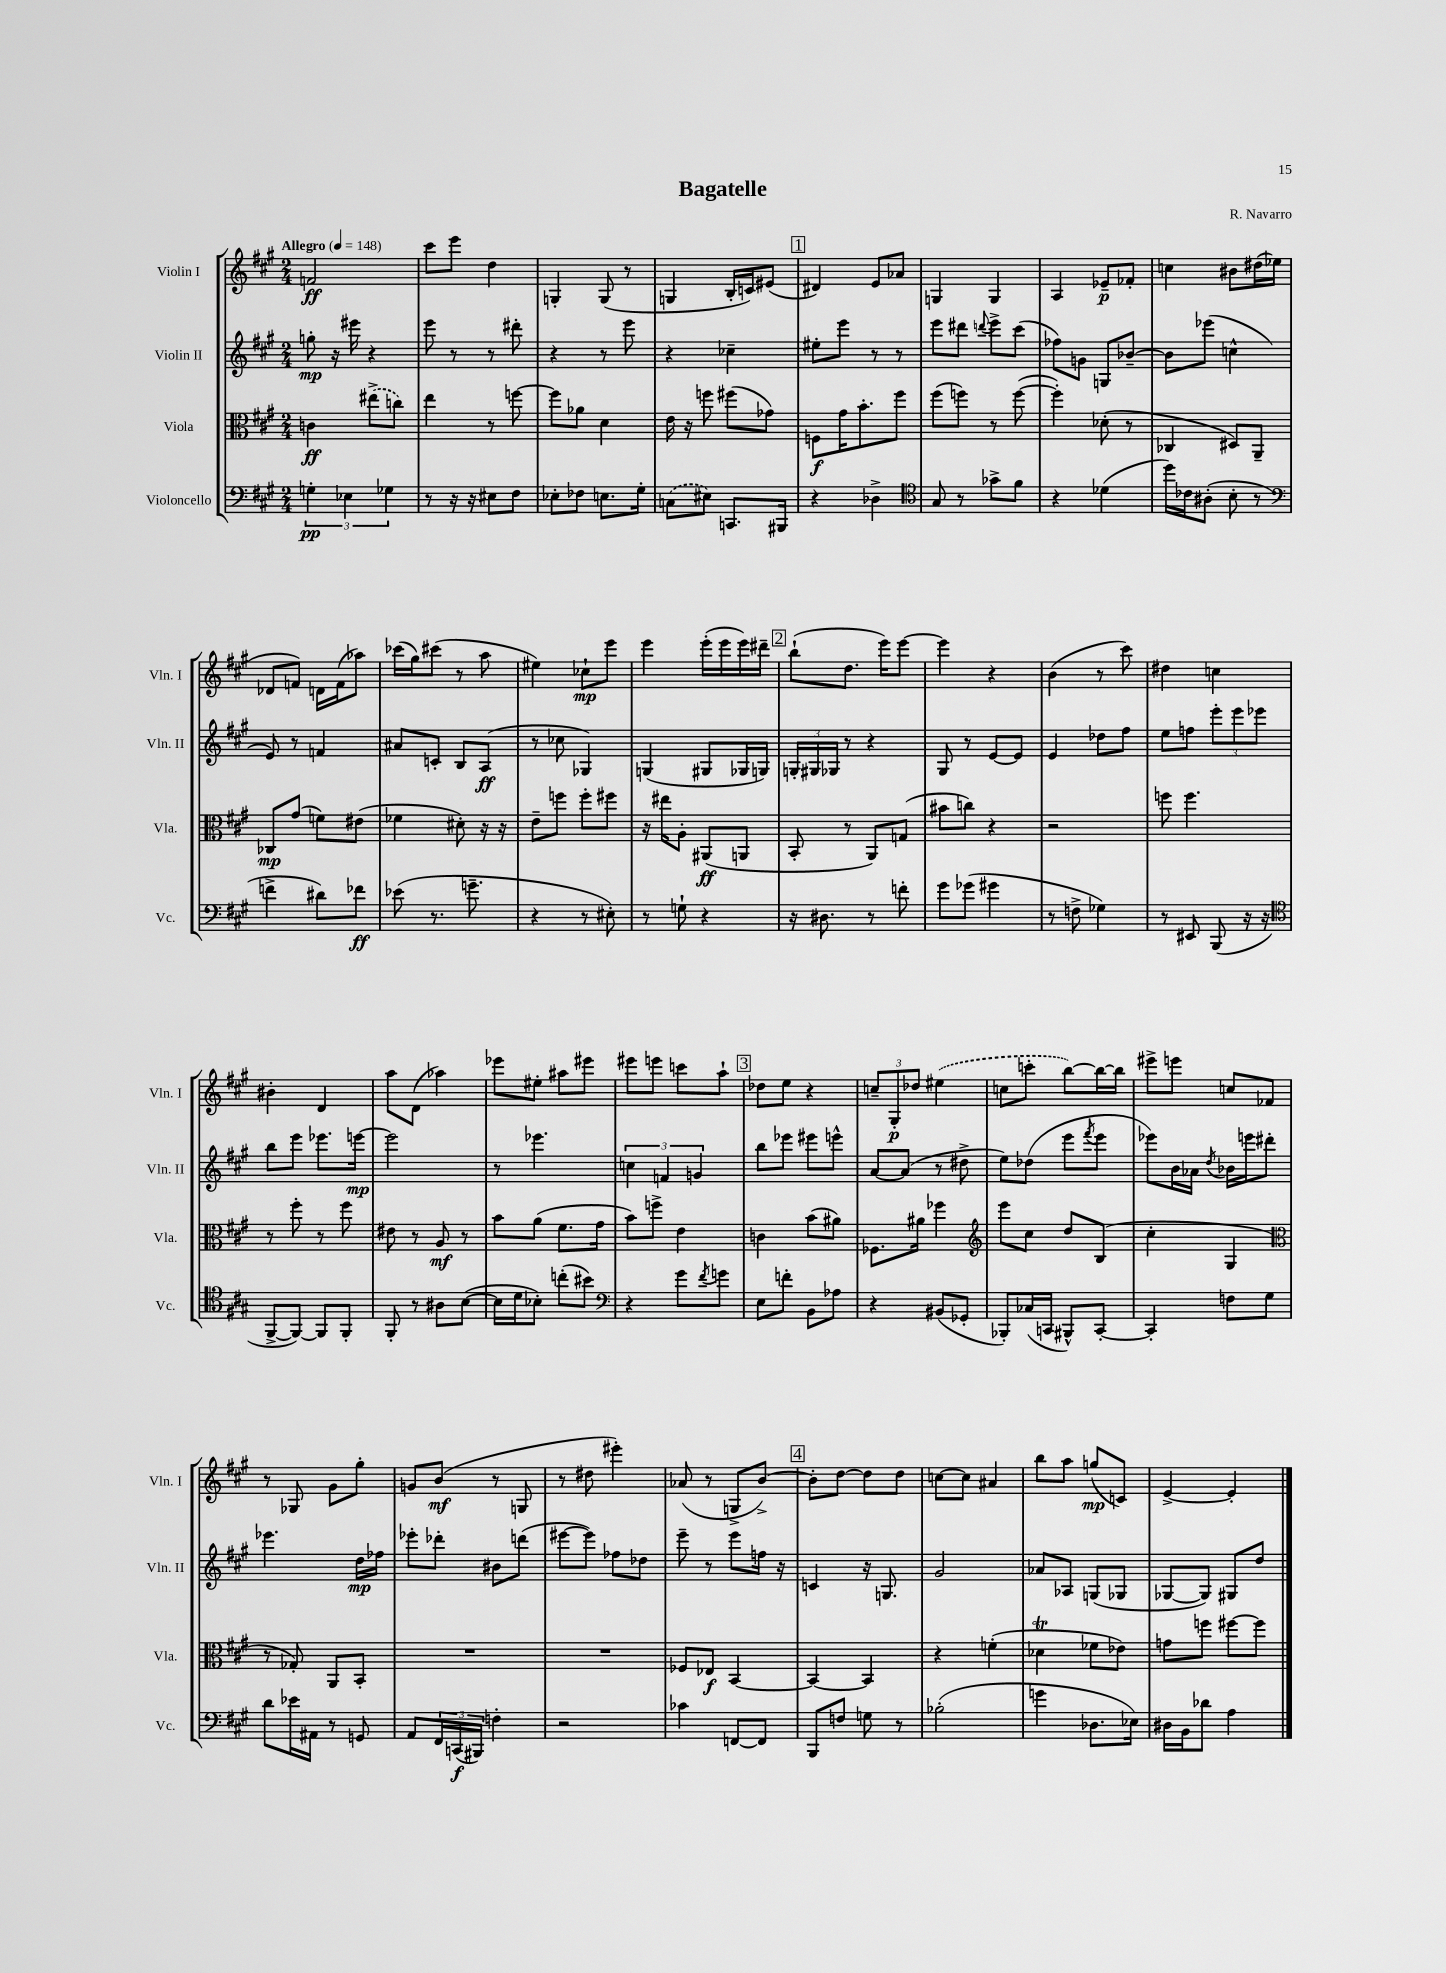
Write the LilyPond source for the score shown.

\header { title = "Bagatelle" composer = "R. Navarro" }
<<
\new StaffGroup <<
\new Staff = "s0" \with { instrumentName = "Violin I" shortInstrumentName = "Vln. I" } {
    \clef treble \key a \major \numericTimeSignature \time 2/4 \tempo "Allegro" 4 = 148
    f'2\ff |
    cis'''8 e'''8 d''4 |
    g4-. g8( r8 |
    g4 b16-. c'16) eis'8( |
    \mark \markup { \box "1" } dis'4) e'8 aes'8 |
    g4 g4 |
    a4 ees'8--\p fes'8-. |
    c''4 bis'8 dis''16( ees''16 |
    des'8 f'8) d'16 f'16( aes''8) |
    ces'''16( gis''16) cis'''8( r8 a''8 |
    eis''4) ces''8-!\mp e'''8 |
    e'''4 e'''16-.( e'''16 e'''16) dis'''16-- |
    \mark \markup { \box "2" } b''8-!( d''8. e'''16) e'''8~ |
    e'''4 r4 |
    b'4( r8 cis'''8) |
    dis''4 c''4 |
    bis'4-. d'4 |
    a''8 d'8( aes''4) |
    ees'''8 eis''8-. ais''8 eis'''8 |
    eis'''8 e'''8 c'''8 a''8-! |
    \mark \markup { \box "3" } des''8 e''8 r4 |
    \tuplet 3/2 { c''8-- gis8-.\p des''8 } \once \slurDashed eis''4( |
    c''8 c'''8-. b''8~) b''16~ b''16 |
    eis'''8-> e'''8 c''8 fes'8 |
    r8 ges8 gis'8 gis''8-. |
    g'8 b'8\mf( r8 g8 |
    r8 dis''8 eis'''4-.) |
    aes'8( r8 g8-> b'8~->) |
    \mark \markup { \box "4" } b'8-. d''8~ d''8 d''8 |
    c''8~ c''8 ais'4 |
    b''8 a''8 g''8\mp( c'8) |
    e'4~-> e'4-. \bar "|." |
}
\new Staff = "s1" \with { instrumentName = "Violin II" shortInstrumentName = "Vln. II" } {
    \clef treble \key a \major \numericTimeSignature \time 2/4
    g''8-.\mp r16 eis'''16 r4 |
    e'''8 r8 r8 dis'''8-. |
    r4 r8 e'''8 |
    r4 ces''4-- |
    \mark \markup { \box "1" } eis''8-. e'''8 r8 r8 |
    e'''8 dis'''8 \appoggiatura { d'''8 } e'''8-> cis'''8( |
    fes''8) g'8 g8 bes'8~-- |
    bes'8 ees'''8( c''4-^ |
    e'8) r8 f'4 |
    ais'8 c'8-. b8 a8\ff( |
    r8 ces''8 ges4) |
    g4( gis8 ges16 g16) |
    \mark \markup { \box "2" } \tuplet 3/2 { g16-. gis16 ges16 } r8 r4 |
    gis8 r8 e'8~ e'8 |
    e'4 des''8 fis''8 |
    e''8 f''8 \tuplet 3/2 { e'''8-. e'''8 ees'''8 } |
    b''8 e'''8 ees'''8. e'''16~\mp |
    e'''2 |
    r8 ees'''4. |
    \tuplet 3/2 { c''4 f'4 g'4 } |
    \mark \markup { \box "3" } b''8 ees'''8 eis'''8 e'''8-^ |
    a'8~ a'8( r8 dis''8-> |
    e''8) des''8( e'''8 \acciaccatura { fis'''8 } e'''8 |
    ees'''8) b'16 aes'16 \acciaccatura { d''8 } bes'16 e'''16 dis'''8-. |
    ees'''4. d''16\mp fes''16 |
    ees'''8-. des'''8-. bis'8 d'''8( |
    eis'''8~ eis'''8) fes''8 des''8 |
    e'''8-- r8 e'''8 f''16 r16 |
    \mark \markup { \box "4" } c'4 r16 g8. |
    gis'2 |
    aes'8 aes8 g8( ges8 |
    ges8~ ges8) gis8 d''8 \bar "|." |
}
\new Staff = "s2" \with { instrumentName = "Viola" shortInstrumentName = "Vla." } {
    \clef alto \key a \major \numericTimeSignature \time 2/4
    c'4\ff \once \slurDashed eis''8->( c''8) |
    e''4 r8 f''8~ |
    f''8 aes'8 d'4 |
    e'16 r16 f''8 fis''8( ges'8) |
    \mark \markup { \box "1" } f8\f gis'16 b'8.-. fis''8 |
    fis''8( f''8) r8 f''8~( |
    f''4-.) des'8-.( r8 |
    ces4 dis8) a,8-- |
    ces8\mp gis'8( f'8) eis'8( |
    fes'4 dis'8-.) r16 r16 |
    e'8-- f''8 f''8-. fis''8 |
    r16 eis''16 a8-. ais,8\ff( a,8 |
    \mark \markup { \box "2" } b,8-. r8 a,8) g8( |
    bis'8 c''8) r4 |
    r2 |
    f''8 f''4. |
    r8 fis''8-. r8 fis''8 |
    eis'8 r8 a8\mf r8 |
    b'8 a'8( fis'8. gis'16 |
    b'8) f''8-> e'4 |
    \mark \markup { \box "3" } c'4 b'8( ais'8) |
    fes8. ais'16 fes''4 |
    \clef treble e'''8 cis''8 d''8 b8( |
    cis''4-. gis4 |
    \clef alto r8 ges8-.) a,8 b,8-. |
    R2 |
    R2 |
    fes8 ees8\f b,4~ |
    \mark \markup { \box "4" } b,4~ b,4 |
    r4 f'4-.( |
    des'4\trill fes'8 ees'8) |
    g'8 f''8 fis''8~ fis''8 \bar "|." |
}
\new Staff = "s3" \with { instrumentName = "Violoncello" shortInstrumentName = "Vc." } {
    \clef bass \key a \major \numericTimeSignature \time 2/4
    \tuplet 3/2 { g4-.\pp ees4 ges4 } |
    r8 r16 r16 eis8 fis8 |
    ees8-. fes8 e8. gis16-. |
    \once \slurDashed c8( eis8) c,8. bis,,16 |
    \mark \markup { \box "1" } r4 des4-> |
    \clef tenor gis8 r8 ges'8-> fis'8 |
    r4 des'4( |
    d''16) ces'16 ais8-.( b8-. r8 |
    \clef bass f'4-> dis'8) fes'8\ff |
    ees'8( r8. g'8.-- |
    r4 r8 eis8-.) |
    r8 g8-! r4 |
    \mark \markup { \box "2" } r16 dis8. r8 f'8-. |
    gis'8 ges'8( gis'4 |
    r8 f8-> ges4) |
    r8 eis,8 b,,8( r16 r16 |
    \clef tenor fis,8~-> fis,8~) fis,8 fis,8-. |
    fis,8-. r8 ais8 b8~( |
    b16 d'16 bes8-.) c''8-.( bis'8) |
    \clef bass r4 gis'8 \acciaccatura { fis'8 } g'8 |
    \mark \markup { \box "3" } e8 f'8-. b,8 aes8 |
    r4 bis,8( ges,8-. |
    bes,,8-.) ces16( c,16 bis,,8-^) c,8~-. |
    c,4-. f8 gis8 |
    d'8 ees'16 ais,16 r8 g,8 |
    a,8 \tuplet 3/2 { fis,16 c,16\f( bis,,16) } f4-. |
    r2 |
    ces'4 f,8~ f,8 |
    \mark \markup { \box "4" } b,,8 f8 g8 r8 |
    bes2-.( |
    g'4 des8. ees16) |
    dis16 b,16 des'8 a4 \bar "|." |
}
>>
>>
\layout { \context { \Score \remove "Bar_number_engraver" } }
